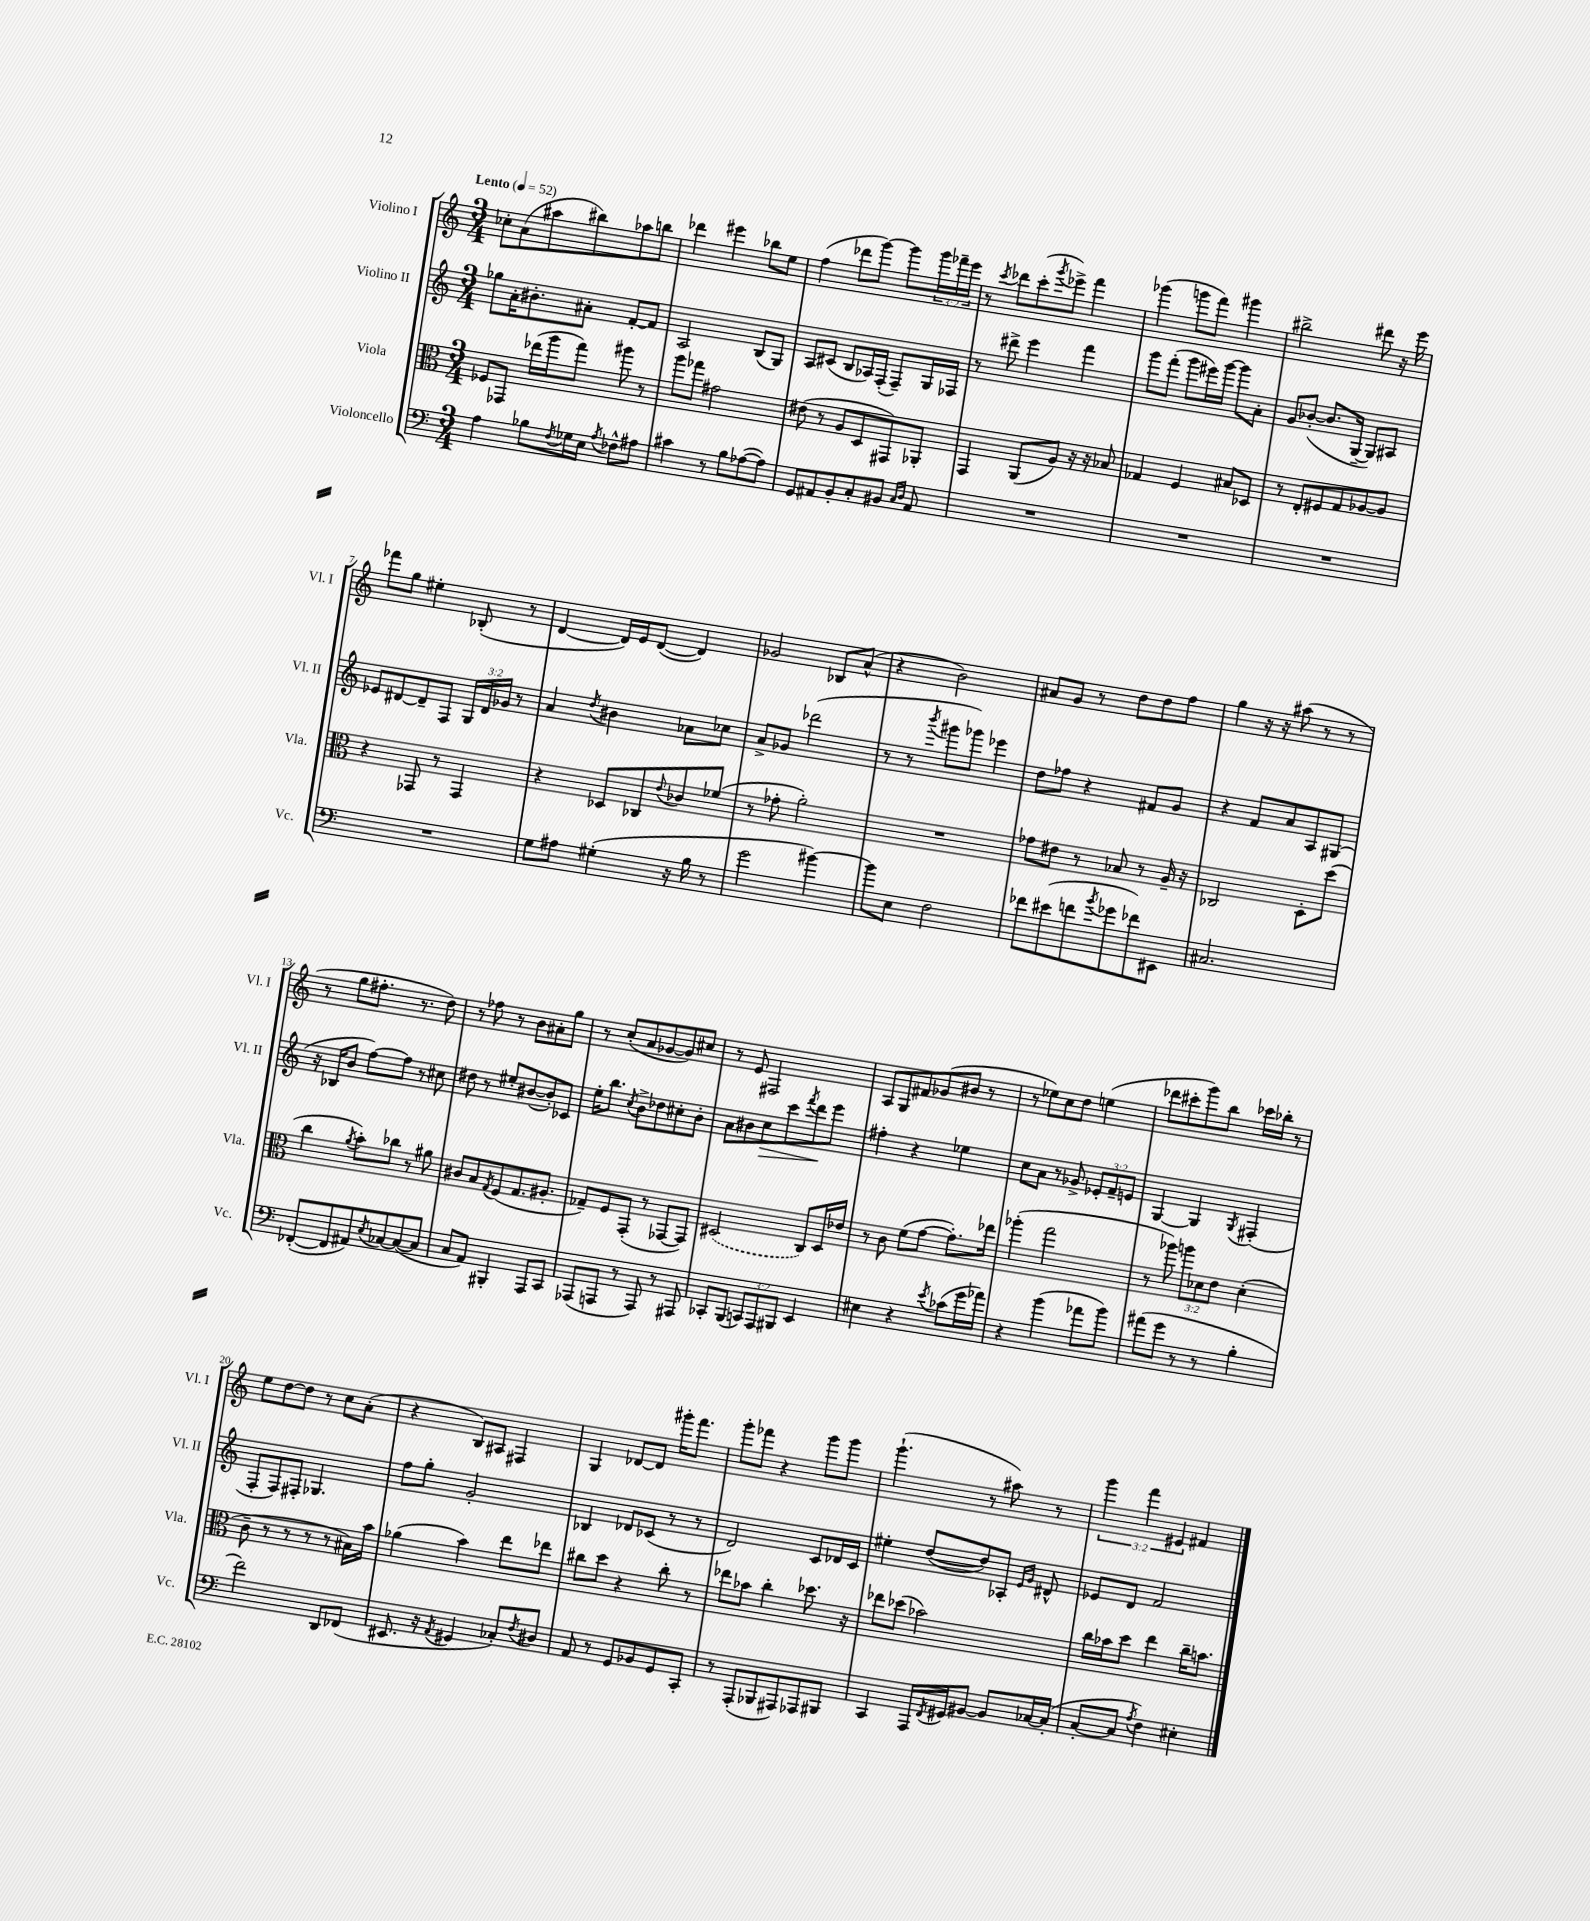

**kern	**kern	**kern	**kern
*staff4	*staff3	*staff2	*staff1
*clefF4	*clefC3	*clefG2	*clefG2
*k[]	*k[]	*k[]	*k[]
*M3/4	*M3/4	*M3/4	*M3/4
*MM52	*MM52	*MM52	*MM52
4A	8F-	8gg-	8cc-'
.	8GG-	16a'	(8a
.	.	8.b#'	.
8B-	(16ee-	.	8aa#
.	16aa	.	.
8qF	.	.	.
16G-	8gg)	8a#'	8bb#)
16E	.	.	.
8qA	.	.	.
8F-^^	8aa#	[8f'	8aa-
8A#	8r	8f]	8bb
=	=	=	=
4c#	8aa	2A	4ddd-
.	8gg-	.	.
8r	2g#	.	4eee#
8B	.	.	.
([8A-	.	(8B	8bb-
8A-])	.	8G)	8ee
=	=	=	=
8GG	(8e#	8A	(4ff
8AA#	8r	(8c#	.
8BB'	8A	8B	8ddd-
8C'	8D	16A-)	[8ggg)
.	.	(16F'	.
8BB#	8GG#)	8F~)	8ggg]
16qqC	.	.	.
16qqD	.	.	.
8AA#	8AA-'	16G	24ggg
.	.	.	24fff-~
.	.	16F-	.
.	.	.	24eee
=	=	=	=
2.r	4GG	8r	8r
.	.	.	8qccc
.	.	8ddd#^	8ddd-
.	(8AA	4eee	(8ccc'
.	.	.	8qggg
.	8A)	.	8eee-^)
.	16r	4fff	4fff
.	16r	.	.
.	8B-	.	.
=	=	=	=
2.r	4G-	8ggg	(4ggg-
.	.	(8fff'	.
.	4F	8ggg	8ggg
.	.	16eee#)	8fff)
.	.	[16ggg	.
.	8B#	8ggg]	4ggg#
.	8D-	8a'	.
=	=	=	=
2.r	8r	8g	2bb#^
.	8E'	([8b-'	.
.	8F#	8.b-]	.
.	8G	.	.
.	.	[16G~	.
.	[8A-	8G])	8ddd#
.	8A-]	8A#	16r
.	.	.	16eee
=	=	=	=
2.r	4r	8e-	8fff-
.	.	[8d#	8gg
.	8GG-	8d#~]	4ee#'
.	8r	8F	.
.	4GG-	24G	(8B-'
.	.	24d#	.
.	.	24g-	.
.	.	8r	8r
=	=	=	=
8G	4r	4a	[4d
8A#	.	.	.
.	.	8qdd	.
(4G#'	8D-	4b#	16d])
.	.	.	16e
.	8C-	.	([8d
.	8qqe	.	.
16r	8c-	8a-	4d])
16B	.	.	.
8r	(8f-	8cc-	.
=	=	=	=
2g	8r	8a^	2g-
.	8g-'	8g-	.
.	2a')	(2ddd-	.
[4b#)	.	.	8B-
.	.	.	(8a^^
=	=	=	=
8b#]	2.r	8r	4r
8E	.	8r	.
.	.	8qbbb	.
2F	.	8ggg#	2b)
.	.	8ggg-)	.
.	.	4eee-	.
=	=	=	=
8f-	8g-	8dd	8a#
(8e#	8e#	8ff-	8g
8f	8r	4r	8r
8qb	.	.	.
8g-	8B-	.	8dd
8f-)	8r	8f#	8dd
8EE#	16A~	8g	8ff
.	16r	.	.
=	=	=	=
2.C#	2C-	4r	4gg
.	.	8f	16r
.	.	.	16r
.	.	8a	(8aa#
.	8D'	8A	8r
.	(8dd	(8G#	8r
=	=	=	=
([8FF-'	4cc	16r	8r
.	.	16B-	.
8FF-]	.	8b	8gg
.	8qa	.	.
8AA#)	8b')	[8ff)	8.ff#'
8qE	.	.	.
[8C-	8cc-	8ff]	.
.	.	.	8.r
(8C-_	8r	8r	.
8C-]	8a#	8cc#	8dd)
=	=	=	=
8C	8c#	8dd#	8r
8AA)	8B	8r	8ff-
.	8qG	.	.
4BBB#'	(8F	8ee#'	8r
.	8.G	([8b#	8b
8AAA	.	8b#'])	8a#'
.	8.A#'	.	.
8CC	.	8c-	8gg
=	=	=	=
(8AAA-	8G-~)	16ee'	8r
.	.	8.bb	.
8AAA	8F	.	(8cc'
.	.	8qcc	.
8r	(8GG'	8b^	8a
8AAA)	8r	8dd-	[8g-
8r	[8GG-	8cc#'	8g-])
8AAA#	8GG-])	8b'	8cc#
=	=	=	=
8CC-'	(2D#	8a	8r
(8BBB	.	8b#	8e
12CC)	.	8cc	2F#
12AAA	.	.	.
.	.	8ccc	.
12BBB#	.	.	.
.	.	8qfff	.
4EE	8C)	8ddd	.
.	16D#	8eee	.
.	16e-	.	.
=	=	=	=
4E#	8r	4ff#'	8A
.	8c	.	8G
4r	(8f	4r	8f#
.	[8g	.	(8g-
8qe	.	.	.
(8c-	8.g'])	4ee-	8b#
16g	.	.	8r
16a-)	16ee-	.	.
=	=	=	=
4r	(4aa-'	8cc	8r
.	.	8a	8ee-)
(4b	2gg	8r	8cc
.	.	8g-^	8dd
8a-	.	12e-'	(4ee
.	.	12f~	.
8b)	.	.	.
.	.	12e	.
=	=	=	=
(8a#	8r	[4G	8ddd-
8g	8aa-)	.	8ccc#'
8r	12aa	4G]	8ggg)
.	12d-	.	.
8r	.	.	8bb
.	12e	.	.
.	.	8qG	.
4B'	(4d-'	(4F#'	16ccc-
.	.	.	16bb-'
.	.	.	8r
=	=	=	=
2f)	8c~	8F'	8ee
.	8r	8F)	[8dd
.	8r	8F#'	8dd]
.	8r	4.G-	8r
8DD	8r	.	8cc
(8FF-	16B#)	.	(8a'
.	16b	.	.
=	=	=	=
8.EE#	(4a-	8ff	4r
.	.	8gg'	.
16r	.	.	.
8qAA	.	.	.
4GG#	4b)	2g'	8B)
.	.	.	8A#
8C-')	8ee	.	4F#
8qF	.	.	.
8D#	8ee-	.	.
=	=	=	=
8AA	8cc#	4B-	4G
8r	8dd	.	.
8GG	4r	8d-	[8d-
8BB-	.	(8c-	8d-]
8GG	8cc#'	8r	16ggg#'
.	.	.	8.fff
8CC'	8r	8r	.
=	=	=	=
8r	8ee-	2d)	8ggg'
(8AAA'	8b-	.	8fff-
8BBB-	4cc'	.	4r
8AAA#)	.	.	.
8AAA-	8.dd-	8c	8ggg
8BBB#	.	16d-	8ggg
.	16r	16c	.
=	=	=	=
4CC	8ee-	4ee#'	(4.ggg`
.	(8dd-	.	.
16AAA	2b-)	([8dd	.
8qFF	.	.	.
16GG#	.	.	.
[8BB#	.	8dd])	8r
8BB#]	.	8A-'	8aa#)
.	.	16qqe	.
.	.	16qqg	.
[16C-	.	8d#^^	8r
(16C-']	.	.	.
=	=	=	=
[8C'	16cc	8e-	6ggg
.	16b-	.	.
8C]	8dd	8d	.
.	.	.	6fff
8qA	.	.	.
4F)	4ee	2f	.
.	.	.	6e#
4E#'	16cc~	.	4f#
.	8.b	.	.
==	==	==	==
*-	*-	*-	*-
